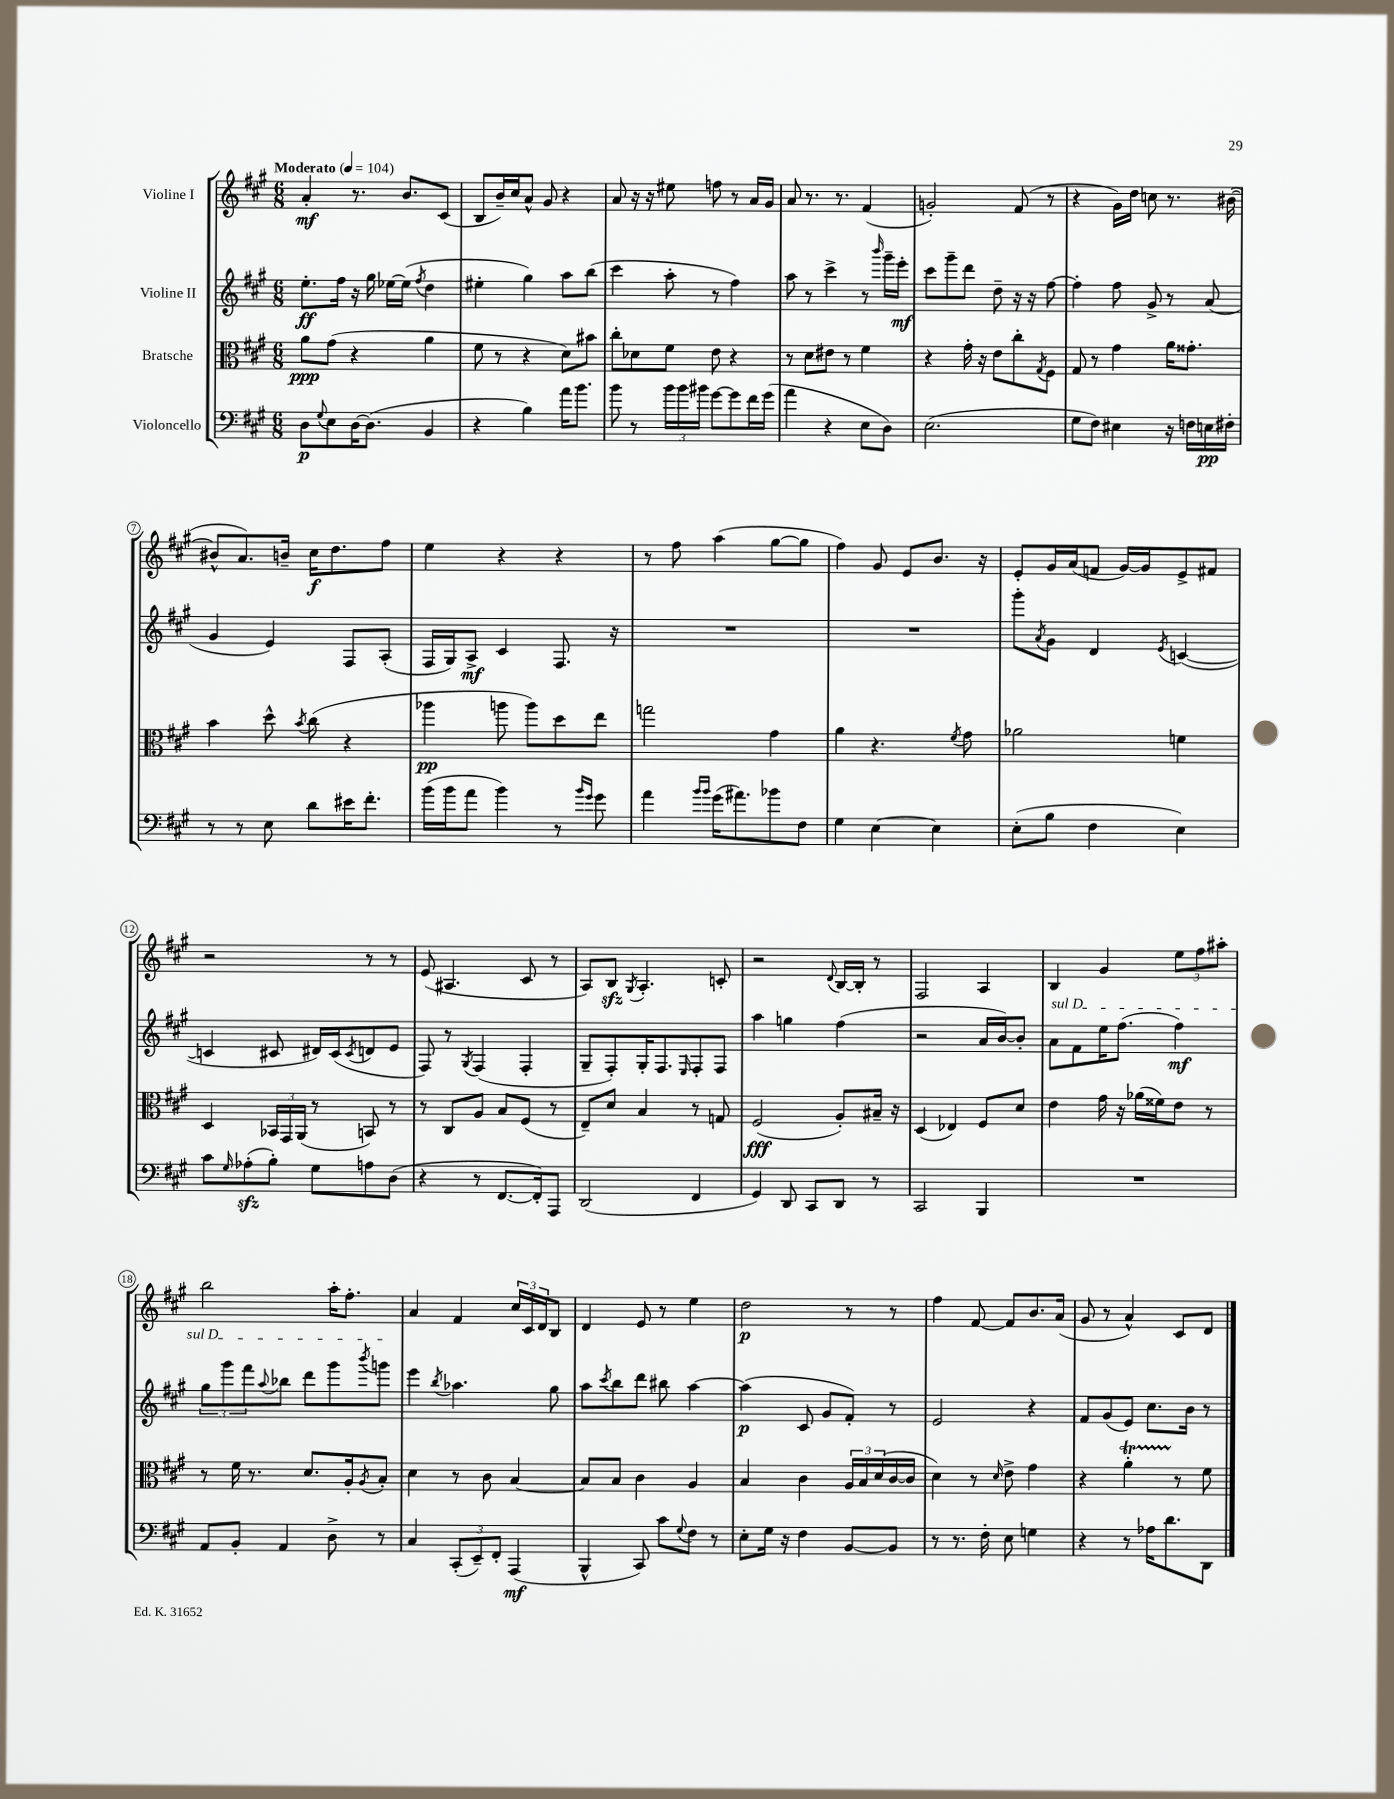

**kern	**dynam	**kern	**dynam	**kern	**dynam	**kern	**dynam
*part4	*part4	*part3	*part3	*part2	*part2	*part1	*part1
*staff4	*staff4	*staff3	*staff3	*staff2	*staff2	*staff1	*staff1
*I"Violoncello	*	*I"Bratsche	*	*I"Violine II	*	*I"Violine I	*
*clefF4	*	*clefC3	*	*clefG2	*	*clefG2	*
*k[f#c#g#]	*	*k[f#c#g#]	*	*k[f#c#g#]	*	*k[f#c#g#]	*
*M6/8	*	*M6/8	*	*M6/8	*	*M6/8	*
*MM104	*	*MM104	*	*MM104	*	*MM104	*
=1	=1	=1	=1	=1	=1	=1	=1
!	!	!	!	!	!	!LO:TX:a:B:t=Moderato	!
8D\L	p	8a\L	ppp	8.ee'\L	ff	4a'/	mf
8qqG#/	.	.	.	.	.	.	.
8E\	.	(8g#\J	.	.	.	.	.
.	.	.	.	16ff#\Jk	.	.	.
[16D\K	.	4r	.	16r	.	8.r	.
(8.D\J]	.	.	.	16gg#\	.	.	.
.	.	.	.	[16ee-X\LL	.	.	.
.	.	.	.	(16ee-\JJ]	.	8.b/L	.
.	.	.	.	8qff#/	.	.	.
4BB/	.	4a\	.	4dd\	.	.	.
.	.	.	.	.	.	(8c#/J	.
=2	=2	=2	=2	=2	=2	=2	=2
4r	.	8f#\	.	4ee#X'\	.	8B/L	.
.	.	8r	.	.	.	16b~/L)	.
.	.	.	.	.	.	16cc#/J	.
4B\)	.	4r	.	4gg#\)	.	8a^^/J	.
.	.	.	.	.	.	8g#/	.
16a\KL	.	8d\L)	.	8aa\L	.	4r	.
8.b\J	.	.	.	.	.	.	.
.	.	8b#X\J	.	(8bb\J	.	.	.
=3	=3	=3	=3	=3	=3	=3	=3
8b\	.	8cc#'\L	.	4ccc#\	.	8a/	.
8r	.	8d-X\	.	.	.	16r	.
.	.	.	.	.	.	16r	.
24b\LL	.	8f#\J	.	8aa'\	.	8ee#X\	.
24b\	.	.	.	.	.	.	.
24b#X\JJ	.	.	.	.	.	.	.
[8g#\L	.	8e\	.	8r	.	8ffn\	.
8g#\]	.	4r	.	4ff#\)	.	8r	.
16f#\L	.	.	.	.	.	16a/LL	.
(16g#\JJ	.	.	.	.	.	16g#/JJ	.
=4	=4	=4	=4	=4	=4	=4	=4
4a\	.	8r	.	8aa\	.	8a/	.
.	.	8d\L	.	8r	.	8.r	.
4r	.	8e#X\J	.	4ccc#^\	.	.	.
.	.	.	.	.	.	8.r	.
.	.	8r	.	.	.	.	.
8E\L	.	4f#\	.	8r	.	(4f#/	.
.	.	.	.	16qqbbb/	.	.	.
8D\J)	.	.	.	16ggg#~\LL	.	.	.
.	.	.	.	16eee'\JJ	mf	.	.
=5	=5	=5	=5	=5	=5	=5	=5
(2.E\	.	4r	.	8ccc#\L	.	2gn'/)	.
.	.	.	.	8ggg#~\	.	.	.
.	.	16g#'\	.	8ddd\J	.	.	.
.	.	16r	.	.	.	.	.
.	.	8e\L	.	8dd~\	.	.	.
.	.	8cc#'\	.	16r	.	(8f#/	.
.	.	.	.	16r	.	.	.
.	.	8qG#/	.	.	.	.	.
.	.	8F#\J	.	[8ff#\	.	8r	.
=6	=6	=6	=6	=6	=6	=6	=6
8G#\L	.	8G#/	.	4ff#'\]	.	4r	.
8F#\J)	.	8r	.	.	.	.	.
4E#X\	.	4g#\	.	8ff#\	.	16g#\LL)	.
.	.	.	.	.	.	16dd\JJ	.
.	.	.	.	8g#^/	.	8ccn\	.
16r	.	16a\KL	.	8r	.	8.r	.
16Fn\LL	.	8.g##X'\J	.	.	.	.	.
16En\	pp	.	.	(8a/	.	.	.
16F#X'\JJ	.	.	.	.	.	([16b#X\	.
!!LO:LB:g=z
=7	=7	=7	=7	=7	=7	=7	=7
8r	.	4b\	.	4g#/	.	8b#X^^/L]	.
8r	.	.	.	.	.	8.a/)	.
8E\	.	8dd^^\	.	4e/)	.	.	.
.	.	.	.	.	.	16bn~/Jk	.
.	.	8qb/	.	.	.	.	.
8d\L	.	(8cc#\	.	.	.	16cc#\KL	f
.	.	.	.	.	.	8.dd\	.
16e#X\K	.	4r	.	8F#/L	.	.	.
8.f#'\J	.	.	.	.	.	.	.
.	.	.	.	(8A'/J	.	8ff#\J	.
=8	=8	=8	=8	=8	=8	=8	=8
(16b\LL	.	4aa-X\	pp	16F#/LL	.	4ee\	.
16b\J	.	.	.	16G#/J)	.	.	.
8a\J	.	.	.	8A^/J	mf	.	.
4b\)	.	8aan\	.	4c#/	.	4r	.
.	.	8aa\L)	.	.	.	.	.
8r	.	8dd\	.	8.F#/	.	4r	.
16qqb/LL	.	.	.	.	.	.	.
16qqg#/JJ	.	.	.	.	.	.	.
8g#\	.	8ee\J	.	.	.	.	.
.	.	.	.	16r	.	.	.
=9	=9	=9	=9	=9	=9	=9	=9
4a\	.	2ggn\	.	2.r	.	8r	.
.	.	.	.	.	.	8ff#\	.
16qqb/LL	.	.	.	.	.	.	.
16qqb/JJ	.	.	.	.	.	.	.
(16g#\KL	.	.	.	.	.	(4aa\	.
8.a#X\)	.	.	.	.	.	.	.
8b-X\	.	4g#\	.	.	.	[8gg#\L	.
8F#\J	.	.	.	.	.	8gg#\J]	.
=10	=10	=10	=10	=10	=10	=10	=10
4G#\	.	4a\	.	2.r	.	4ff#\)	.
[4E\	.	4.r	.	.	.	8g#/	.
.	.	.	.	.	.	8e/L	.
4E\]	.	.	.	.	.	8.b/J	.
.	.	8qf#/	.	.	.	.	.
.	.	8g#\	.	.	.	.	.
.	.	.	.	.	.	16r	.
=11	=11	=11	=11	=11	=11	=11	=11
(8E'\L	.	2a-X\	.	8ggg#'\L	.	8e'/L	.
.	.	.	.	8qa/	.	.	.
8B\J	.	.	.	8g#\J	.	16g#/L	.
.	.	.	.	.	.	(16a/J	.
4F#\	.	.	.	4d/	.	8fn/J	.
.	.	.	.	.	.	[16g#/LL)	.
.	.	.	.	.	.	16g#/J]	.
.	.	.	.	8qe/	.	.	.
4E\)	.	4fn\	.	([4cn/	.	8e^/	.
.	.	.	.	.	.	8f#X/J	.
!!LO:LB:g=z
=12	=12	=12	=12	=12	=12	=12	=12
8c#\L	.	4D/	.	4cn/]	.	2r	.
16qqG#/	.	.	.	.	.	.	.
(8A-Xzz'\	.	.	.	.	.	.	.
8B'\J)	.	24BB-X/LL	.	8c#X/	.	.	.
.	.	24GG#/	.	.	.	.	.
.	.	(24AA/JJ	.	.	.	.	.
8G#\L	.	8r	.	16d#X/LL)	.	.	.
.	.	.	.	(16c#/J	.	.	.
.	.	.	.	8qc#/	.	.	.
8An\	.	8BBn/)	.	8dn/	.	8r	.
(8D\J	.	8r	.	8e/J	.	8r	.
=13	=13	=13	=13	=13	=13	=13	=13
4r	.	8r	.	8F#/)	.	(8e/	.
.	.	8C#/L	.	8r	.	4.A#X/	.
.	.	.	.	8qG#/	.	.	.
8r	.	8A/J	.	(4F#/	.	.	.
[8.FF#/L	.	8B/L	.	.	.	.	.
.	.	(8F#/J	.	4F#'/	.	8c#/	.
16FF#'/k])	.	.	.	.	.	.	.
8AAA/J	.	8r	.	.	.	8r	.
=14	=14	=14	=14	=14	=14	=14	=14
(2DD/	.	8E~/L)	.	8G#~/L	.	8A/L)	.
.	.	8d/J	.	8F#'/)	.	8Bzz/J	.
.	.	.	.	.	.	8qG#/	.
.	.	4B/	.	16G#'/K	.	4.A'/	.
.	.	.	.	8.F#/	.	.	.
.	.	.	.	16qqE/	.	.	.
4FF#/	.	8r	.	8F#'/	.	.	.
.	.	8Gn/	.	8F#/J	.	8cn'/	.
=15	=15	=15	=15	=15	=15	=15	=15
4GG#/)	.	(2F#/	fff	4aa\	.	2r	.
8DD/	.	.	.	4ggn\	.	.	.
8CC#/L	.	.	.	.	.	.	.
.	.	.	.	.	.	8qqd/	.
8DD/J	.	8A'/L)	.	(4ff#\	.	[16B/LL	.
.	.	.	.	.	.	16B'/JJ]	.
8r	.	16B#X~/Jk	.	.	.	8r	.
.	.	16r	.	.	.	.	.
=16	=16	=16	=16	=16	=16	=16	=16
2CC#/	.	(4D/	.	2r	.	2F#/	.
.	.	4E-X/)	.	.	.	.	.
4BBB/	.	8F#/L	.	16a/LL	.	4A/	.
.	.	.	.	[16b/J)	.	.	.
.	.	8d/J	.	8b'/J]	.	.	.
=17	=17	=17	=17	=17	=17	=17	=17
!	!	!	!	!LO:TX:a:i:t=sul D	!	!	!
2.r	.	4e\	.	8a\L	.	4B/	.
.	.	.	.	8f#\	.	.	.
.	.	16g#\	.	16ee\K	.	4g#/	.
.	.	16r	.	(8.ff#\J	.	.	.
.	.	(16a-X\LL	.	.	.	.	.
.	.	16f##X\J)	.	.	.	.	.
.	.	8e\J	.	4ff#\)	mf	12ee\L	.
.	.	.	.	.	.	12ff#\	.
.	.	8r	.	.	.	.	.
.	.	.	.	.	.	12aa#X'\J	.
!!LO:LB:g=z
=18	=18	=18	=18	=18	=18	=18	=18
8AA/L	.	8r	.	12gg#\L	.	2bb\	.
.	.	.	.	12ggg#\	.	.	.
8BB'/J	.	16f#\	.	.	.	.	.
.	.	.	.	12fff#\	.	.	.
.	.	8.r	.	.	.	.	.
.	.	.	.	8qqaa/	.	.	.
4AA/	.	.	.	8bb-X\J	.	.	.
.	.	8.d/L	.	8ddd\L	.	.	.
8D^\	.	.	.	8ggg#\	.	16aa'\KL	.
.	.	16A'/k	.	.	.	8.ff#'\J	.
.	.	8qA/	.	8qbbb/	.	.	.
8r	.	8B'/J	.	8gggn\J	.	.	.
=19	=19	=19	=19	=19	=19	=19	=19
4C#/	.	4d\	.	4eee\	.	4a/	.
.	.	.	.	8qbb/	.	.	.
(12CC#'/L	.	8r	.	4.aa-X\	.	4f#/	.
12EE~/)	.	.	.	.	.	.	.
.	.	8c#\	.	.	.	.	.
12FF#'/J	.	.	.	.	.	.	.
(4AAA/	mf	[4B/	.	.	.	24cc#/LL	.
.	.	.	.	.	.	24c#/	.
.	.	.	.	.	.	24d/J	.
.	.	.	.	8gg#\	.	8B/J	.
=20	=20	=20	=20	=20	=20	=20	=20
4BBB^^/	.	8B/L]	.	8aa\L	.	4d/	.
.	.	.	.	8qccc#/	.	.	.
.	.	8B/J	.	8bb\	.	.	.
8CC#/)	.	4c#\	.	8ddd\J	.	8e/	.
8c#\L	.	.	.	8bb#X\	.	8r	.
8qqG#/	.	.	.	.	.	.	.
8F#\J	.	4A/	.	[4aa\	.	4ee\	.
8r	.	.	.	.	.	.	.
=21	=21	=21	=21	=21	=21	=21	=21
8E'\L	.	4B/	.	(4aa\]	p	2dd\	p
16G#\Jk	.	.	.	.	.	.	.
16r	.	.	.	.	.	.	.
4F#\	.	4c#\	.	8c#/	.	.	.
.	.	.	.	8g#/L	.	.	.
[8BB/L	.	24A/LL	.	8f#'/J)	.	8r	.
.	.	24B/	.	.	.	.	.
.	.	(24d/	.	.	.	.	.
8BB/J]	.	[16c#/	.	8r	.	8r	.
.	.	16c#/JJ]	.	.	.	.	.
=22	=22	=22	=22	=22	=22	=22	=22
8r	.	4d\)	.	2e/	.	4ff#\	.
8.r	.	.	.	.	.	.	.
.	.	8r	.	.	.	[8f#/	.
16F#'\	.	.	.	.	.	.	.
.	.	16qqd/	.	.	.	.	.
8E\	.	8e^\	.	.	.	8f#/L]	.
4Gn\	.	4g#\	.	4r	.	8.b/	.
.	.	.	.	.	.	(16a/Jk	.
=23	=23	=23	=23	=23	=23	=23	=23
4r	.	4r	.	8f#/L	.	8g#/	.
.	.	.	.	(8g#/	.	8r	.
8r	.	4aT'\	.	8e/J)	.	4a^^/)	.
16A-X\KL	.	.	.	8.cc#\L	.	.	.
8.d\	.	.	.	.	.	.	.
.	.	8r	.	.	.	8c#/L	.
.	.	.	.	16b\Jk	.	.	.
8DD\J	.	8f#\	.	8r	.	8d/J	.
==	==	==	==	==	==	==	==
*-	*-	*-	*-	*-	*-	*-	*-
